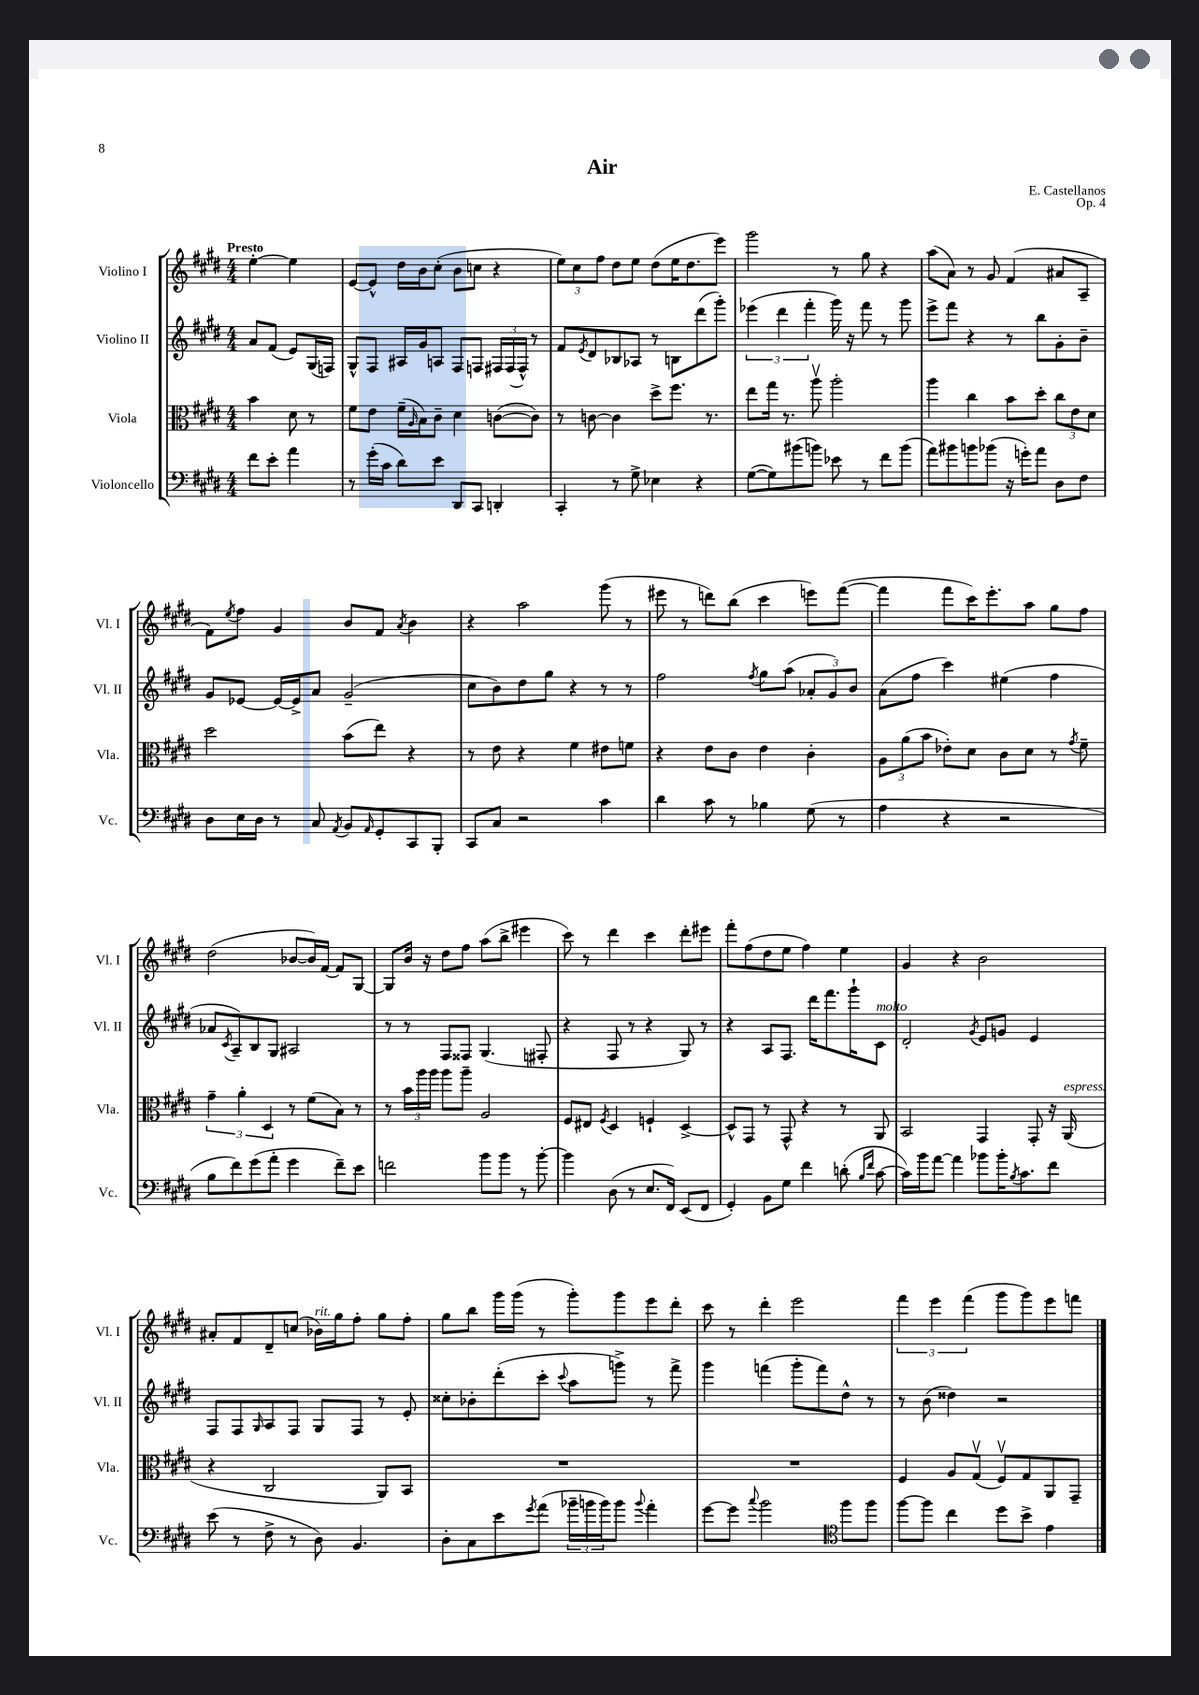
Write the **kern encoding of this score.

**kern	**kern	**kern	**kern
*part4	*part3	*part2	*part1
*staff4	*staff3	*staff2	*staff1
*I"Violoncello	*I"Viola	*I"Violino II	*I"Violino I
*I'Vc.	*I'Vla.	*I'Vl. II	*I'Vl. I
*clefF4	*clefC3	*clefG2	*clefG2
*k[f#c#g#d#]	*k[f#c#g#d#]	*k[f#c#g#d#]	*k[f#c#g#d#]
*M4/4	*M4/4	*M4/4	*M4/4
=	=	=	=
!	!	!	!LO:TX:a:B:t=Presto
8f#\L	4b\	8a/L	[4ee'\
8e'\J	.	(8f#/J	.
4a\	8d#\	8e/L)	4ee\]
.	8r	(16G#/L	.
.	.	16Fn/JJ)	.
=1	=1	=1	=1
8r	8f#\L	8G#^^/L	[8e/L
(16g#'\LL	8e\J	8F#/J	8e^^/J]
16c#\JJ	.	.	.
8d#\L)	(16f#~\LL	16A#X/LL	16dd#\LL
.	16qqA/	.	.
.	16B\J)	16g#/J	16b\J
8e\J	8c#~\J	8An/J	(8cc#'\J
8DD#/L	4d#\	8F#/L	8b\L
8CC#/J	.	8Fn/J	8ccn\J
4DDn'/	([8cn\L	24F#X/LL	4r
.	.	(24F#/	.
.	.	24F#^^/JJ)	.
.	8c\J])	8r	.
=2	=2	=2	=2
4CC#'/	8r	8f#/L	12ee\L)
.	.	.	12cc#\
.	.	8qe/	.
.	[8cn\	8d#/	.
.	.	.	12ff#\J
8r	4c\]	8B-X/	8dd#\L
8G#^\	.	8A-X/J	8ee\J
4E-X\	8dd#^\L	8r	(8dd#\L
.	8.ff#\J	8Bn\L	16ee\K
.	.	.	8.dd#\
4r	.	(8ddd#\	.
.	8.r	.	.
.	.	8ggg#'\J)	8eee\J)
=3	=3	=3	=3
([8G#\L	8ee\L	(6eee-X\	2ggg#\
8G#\])	16gg#\Jk	.	.
.	.	6ddd#\	.
.	8.r	.	.
(8b#X\	.	.	.
.	.	6fff#'\	.
8bn\J)	8aav\	.	.
8e-X\	2aa'\	16ggg#\)	8r
.	.	16r	.
8r	.	8fff#\	8gg#\
8f#\L	.	8r	4r
(8b\J	.	8ggg#\	.
=4	=4	=4	=4
8a\L)	4aa\	8eee^\L	(8aa\L
8b#X\	.	8fff#\J	8a\J)
8bn\	4cc#\	4r	8r
(8b-X\J	.	.	8g#/
16r	8b\L	8r	(4f#/
16gn'\KL)	.	.	.
8a\J	8dd#'\J	8bb\L	.
8D#\L	12cc#\L	8g#'\	8a#X/L
.	12e\	.	.
8F#\J	.	8b~\J	8A~/J
.	12d#\J	.	.
!!LO:LB:g=z
=5	=5	=5	=5
8D#\L	2dd#\	8g#/L	8f#\L)
.	.	.	8qee/
16E\L	.	[8e-X/J	8ff#\J
16D#\JJ	.	.	.
8r	.	16e-/LL_	4g#/
.	.	16e-^/J]	.
8C#/	.	8a/J	.
8qAA/	.	.	.
8BB/L	(8b\L	(2g#~/	8b/L
16qqAA/	.	.	.
8GG#'/	8ee\J)	.	8f#/J
.	.	.	8qa/
8CC#/	4r	.	4b\
8BBB'/J	.	.	.
=6	=6	=6	=6
8CC#/L	8r	8cc#\L	4r
8C#/J	8e\	8b\)	.
2r	4r	8dd#\	2aa\
.	.	8gg#\J	.
.	4f#\	4r	.
4c#\	8e#X\L	8r	(8ggg#\
.	8fn\J	8r	8r
=7	=7	=7	=7
4d#\	4r	2ff#\	8eee#X\
.	.	.	8r
8c#\	8e\L	.	8dddn\L)
8r	8c#\J	.	(8bb\J
.	.	8qff#/	.
4B-X\	4e\	8gg#\L	4ccc#\
.	.	(8aa\J	.
(8G#\	4c#'\	12a-X'/L	8eeen\L)
.	.	12g#/)	.
8r	.	.	([8fff#\J
.	.	12b/J	.
=8	=8	=8	=8
4A\	12A\L	(8a\L	4fff#\]
.	(12a\	.	.
.	.	8ff#\J	.
.	12b\J	.	.
4r	8e-X'\L)	4ccc#\)	8fff#\L
.	8d#\J	.	16ccc#\K)
.	.	.	8.eee'\
2r	8c#\L	(4ee#X\	.
.	8d#\J	.	8aa\J
.	8r	4ff#\	8gg#\L
.	8qg#/	.	.
.	8f#~\	.	8ff#\J
!!LO:LB:g=z
=9	=9	=9	=9
8B\L	6g#~\	8a-X/L	(2dd#\
.	.	8qc#/	.
8f#\)	.	8A~/)	.
.	6a'\	.	.
(8g#\	.	8B/	.
.	6D#/	.	.
8a'\J	.	8G#/J	.
4g#\	8r	2A#X/	[8b-X/L
.	(8f#\L	.	16b-/L])
.	.	.	[16f#/JJ
8f#~\L)	8B\J)	.	8f#/L]
8e\J	8r	.	[8G#/J
=10	=10	=10	=10
2fn\	8r	8r	8G#/L]
.	24b\LL	8r	16b/Jk
.	24aa\	.	.
.	.	.	16r
.	24aa\JJ	.	.
.	8aa\L	8F#/L	8dd#\L
.	8aa~\J	8F##X/J	8ff#\J
8b\L	2A/	(4.G#/	(8aa\L
8b\J	.	.	8bb^\J
8r	.	.	4eee#X\
[8b'\	.	8F#X'/	.
=11	=11	=11	=11
4b\]	8F#/L	4r	8ccc#\)
.	8E#X/J	.	8r
.	8qF#/	.	.
(8D#\	4D#/	8F#/	4ddd#\
8r	.	8r	.
8.E/L	4Fn`/	4r	4ccc#\
16FF#/Jk)	.	.	.
(8EE/L	[4D#^/	8G#/)	8ddd#'\L
8FF#/J	.	8r	8eee#X\J
=12	=12	=12	=12
4GG#'/)	8D#^^/L]	4r	8fff#'\L
.	8GG#/J	.	(8ff#\
8BB\L	8r	8A/L	8dd#\
8G#\J	8GG#^^/	8.F#/J	8ee\J
4f#\	4r	.	4ff#\)
.	.	16ddd#\KL	.
.	.	8.fff#\	.
(8dn'\	8r	.	4ee\
.	.	16ggg#`\K	.
16qqB/LL	.	.	.
16qqf#/JJ	.	.	.
!	!	!LO:TX:a:i:t=molto	!
[8c#\	8AA/	8c#\J	.
=13	=13	=13	=13
16c#\LL])	2BB/	2d#'/	4g#/
16b\J	.	.	.
[8a\J	.	.	.
4a\]	.	.	4r
.	.	8qg#/	.
8b-X\L	4GG#/	8e/L	2b\
16b-'\K	.	8gn/J	.
8qB/	.	.	.
8.c#\	.	.	.
.	8GG#'/	4e/	.
8f#\J	16r	.	.
!	!LO:TX:a:i:t=espress.	!	!
.	(16AA/	.	.
!!LO:LB:g=z
=14	=14	=14	=14
(8e\	4r	8F#/L	8a#X'/L
8r	.	8F#/	8f#/
.	.	16qqG#/	.
8F#^\	2C#/	8A/	8d#~/
8r	.	8F#/J	(8ccn/J
!	!	!	!LO:TX:a:i:t=rit.
8D#\)	.	8G#/L	16b-X\LL)
.	.	.	16gg#\J
4.BB/	.	8F#/J	8ff#'\J
.	8AA/L)	8r	8gg#\L
.	8BB/J	8e'/	8ff#'\J
=15	=15	=15	=15
8D#'\L	1r	8cc##X'\L	8gg#\L
8C#\	.	8b-X'\	8bb\J
8e\	.	(8ddd#'\	16ggg#\LL
.	.	.	(16ggg#\JJ
8qg#/	.	.	.
(8a\J	.	8ccc#'\J	8r
.	.	8qqccc#/	.
24b-X~\LL	.	8aa\L	8ggg#'\L)
24bn\	.	.	.
24b\J)	.	.	.
8b\J	.	8gggn^\J)	8ggg#\
8qqb/	.	.	.
4a'\	.	8r	8eee\
.	.	8fff#^\	8ddd#'\J
=16	=16	=16	=16
[8g#\L	1r	4ggg#\	8ccc#\
8g#\J]	.	.	8r
8qqcc#/	.	.	.
2b\	.	(4fffn\	4ddd#'\
.	.	8ggg#'\L	2eee\
.	.	8fff\)	.
*clefC4	*	*	*
8ff#\L	.	8dd#^^\J	.
8ff#\J	.	8r	.
=17	=17	=17	=17
[8ff#\L	4F#/	8r	6fff#\
8ff#\J]	.	(8b\	.
.	.	.	6eee\
4cc#\	8A/L	4dd##X\)	.
.	.	.	(6fff#\
.	(8G#v/J	.	.
8dd#\L	8F#v/L)	2r	8ggg#\L
8b^\J	8G#/	.	8ggg#\)
4e\	8AA/	.	8eee\
.	8GG#~/J	.	8fffn\J
==	==	==	==
*-	*-	*-	*-
